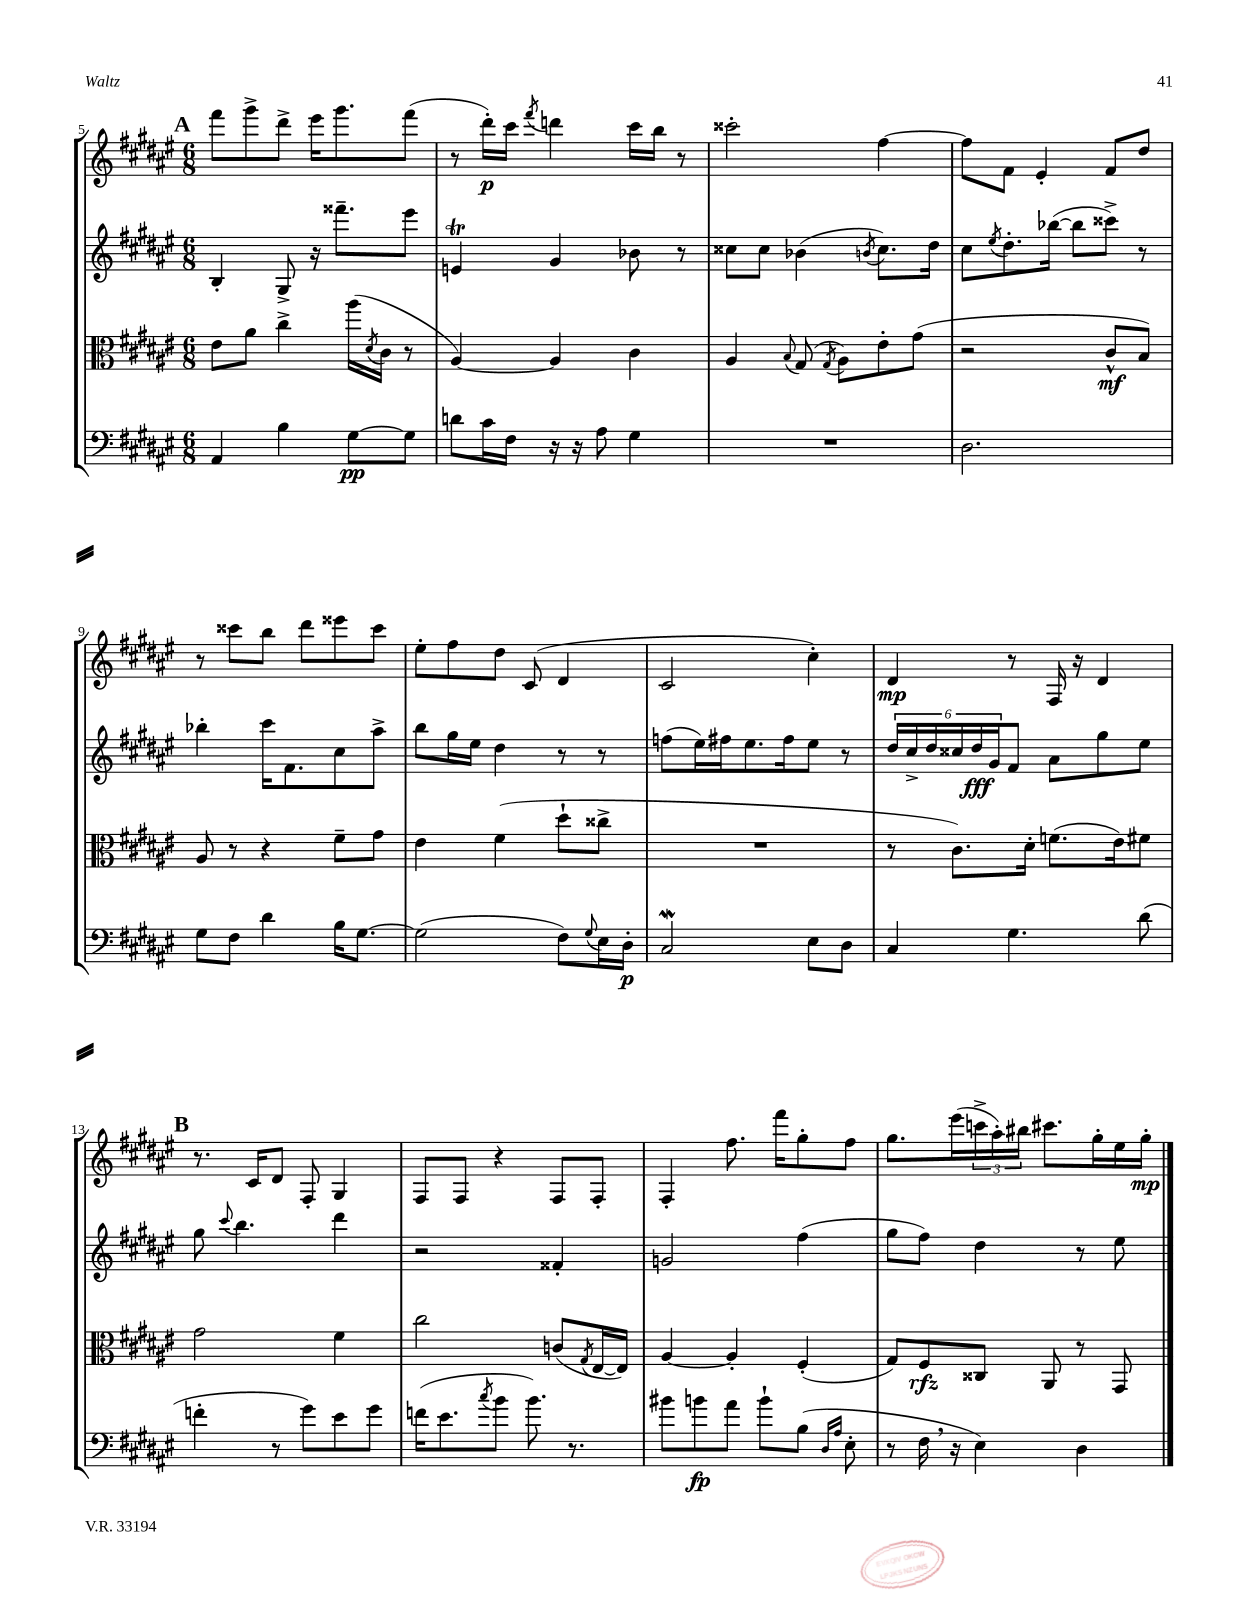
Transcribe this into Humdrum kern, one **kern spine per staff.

**kern	**kern	**kern	**kern
*staff4	*staff3	*staff2	*staff1
*clefF4	*clefC3	*clefG2	*clefG2
*k[f#c#g#d#a#e#]	*k[f#c#g#d#a#e#]	*k[f#c#g#d#a#e#]	*k[f#c#g#d#a#e#]
*M6/8	*M6/8	*M6/8	*M6/8
4AA#	8e#	4B'	8fff#
.	8a#	.	8ggg#^
4B	4cc#^	8G#^	8ddd#^
.	.	16r	16eee#
.	.	8.fff##~	8.ggg#
[8G#	(16aa#	.	.
.	8qd#	.	.
.	16c#	.	.
8G#]	8r	8eee#	(8fff#
=	=	=	=
8d	[4A#)	4e	8r
16c#	.	.	16ddd#')
16F#	.	.	16ccc#
.	.	.	8qfff#
16r	4A#]	4g#	4ddd
16r	.	.	.
8A#	.	.	.
4G#	4c#	8b-	16ccc#
.	.	.	16bb
.	.	8r	8r
=	=	=	=
2.r	4A#	8cc##	2ccc##'
.	.	8cc##	.
.	8qqB	.	.
.	(8G#	(4b-	.
.	8qG#	.	.
.	8A#)	.	.
.	.	8qb	.
.	8e#'	8.cc##)	[4ff#
.	(8g#	.	.
.	.	16dd#	.
=	=	=	=
2.D#	2r	8cc#	8ff#]
.	.	8qee#	.
.	.	8.dd#'	8f#
.	.	.	4e#'
.	.	([16bb-	.
.	.	8bb-]	.
.	8c#^^	8ccc##^)	8f#
.	8B)	8r	8dd#
=	=	=	=
8G#	8A#	4bb-'	8r
8F#	8r	.	8ccc##
4d#	4r	16ccc#	8bb
.	.	8.f#	.
.	.	.	8ddd#
16B	8f#~	8cc#	8eee##
[8.G#	.	.	.
.	8g#	8aa#^	8ccc##
=	=	=	=
(2G#]	4e#	8bb	8ee#'
.	.	16gg#	8ff#
.	.	16ee#	.
.	(4f#	4dd#	8dd#
.	.	.	(8c#
8F#)	8dd#`	8r	4d#
8qqG#	.	.	.
16E#	8cc##^	8r	.
16D#'	.	.	.
=	=	=	=
2C#	2.r	(8ff	2c#
.	.	16ee#)	.
.	.	16ff#	.
.	.	8.ee#	.
.	.	16ff#	.
8E#	.	8ee#	4cc#')
8D#	.	8r	.
=	=	=	=
4C#	8r	24dd#	4d#
.	.	24cc#^	.
.	.	24dd#	.
.	8.c#)	24cc##	.
.	.	24dd#	.
.	.	24g#	.
4.G#	.	8f#	8r
.	16d#'	.	.
.	(8.f	8a#	16F#
.	.	.	16r
.	.	8gg#	4d#
.	16e#)	.	.
(8d#	8f#	8ee#	.
=	=	=	=
4f'	2g#	8gg#	8.r
.	.	8qqccc#	.
.	.	4.bb	.
.	.	.	16c#
8r	.	.	8d#
8g#)	.	.	8F#'
8e#	4f#	4ddd#	4G#
8g#	.	.	.
=	=	=	=
(16f	2cc#	2r	8F#
8.e#	.	.	.
.	.	.	8F#
8qcc#	.	.	.
8b	.	.	4r
8.b)	.	.	.
.	(8c	4f##'	8F#
8.r	.	.	.
.	8qG#	.	.
.	[16E#	.	8F#'
.	16E#])	.	.
=	=	=	=
8b#	[4A#	2g	4F#'
8b	.	.	.
8a#	4A#']	.	8.ff#
8b`	.	.	.
.	.	.	16fff#
(8B	(4F#'	(4ff#	8gg#'
16qqD#	.	.	.
16qqA#	.	.	.
8E#'	.	.	8ff#
=	=	=	=
8r	8G#)	8gg#	8.gg#
16F#	8F#	8ff#)	.
16r	.	.	(16eee#
4E#)	8C##	4dd#	24ccc^
.	.	.	24aa#')
.	.	.	24bb#
.	8AA#	.	8.ccc#
4D#	8r	8r	.
.	.	.	16gg#'
.	8GG#	8ee#	16ee#
.	.	.	16gg#'
==	==	==	==
*-	*-	*-	*-
